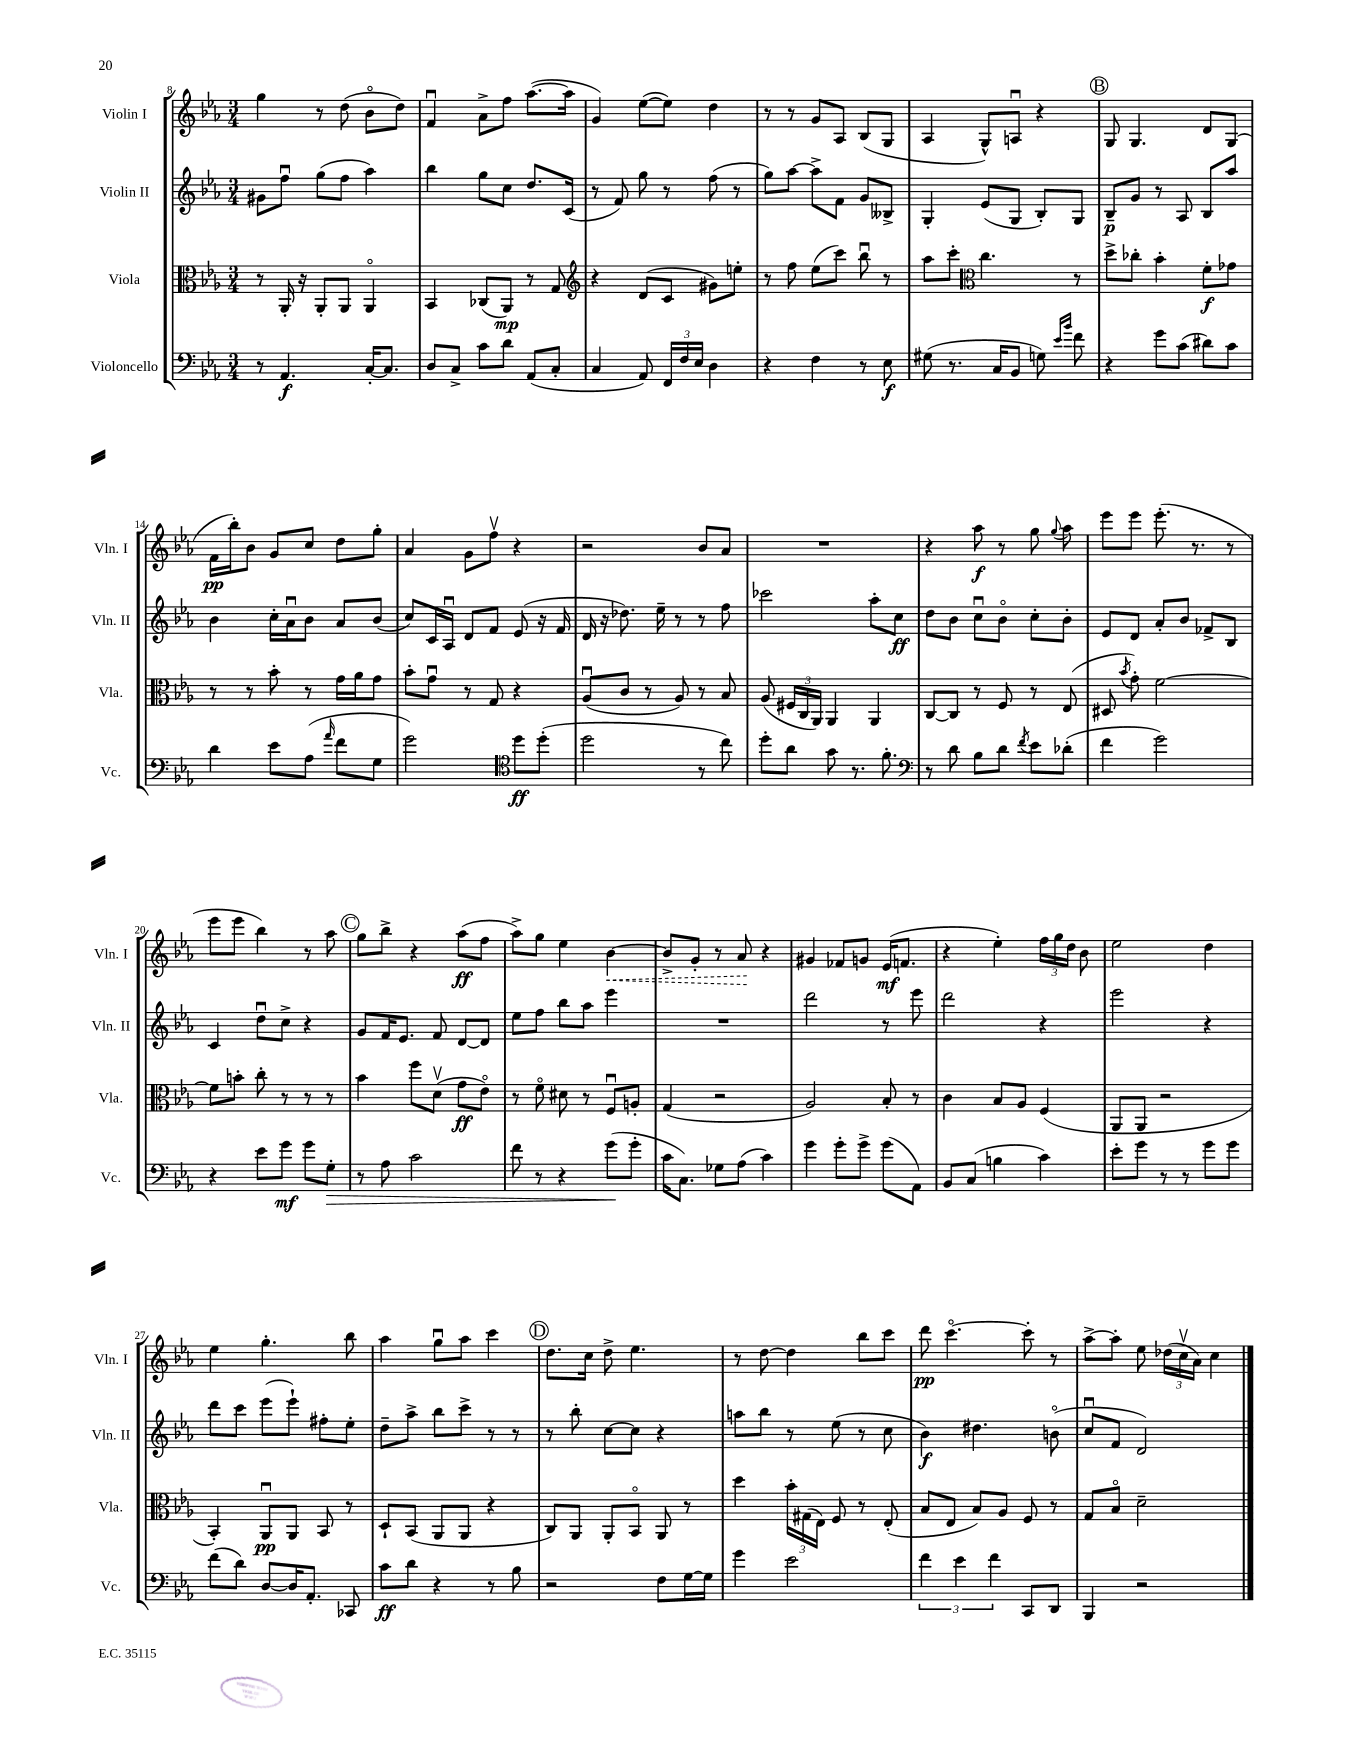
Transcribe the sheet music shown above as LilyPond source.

<<
\new StaffGroup <<
\new Staff = "s0" \with { instrumentName = "Violin I" shortInstrumentName = "Vln. I" } {
    \clef treble \key ees \major \numericTimeSignature \time 3/4
    \autoBeamOff g''4 r8 d''8( bes'8[\flageolet d''8]) |
    f'4\downbow aes'8[-> f''8] aes''8.[~( aes''16] |
    g'4) ees''8[~( ees''8]) d''4 |
    r8 r8 g'8[ aes8] bes8[( g8] |
    aes4 g8[-^) a8]\downbow r4 |
    \mark \markup { \circle "B" } g8 g4. d'8[ g8]( |
    f'16[\pp bes''16-.) bes'8] g'8[ c''8] d''8[ g''8]-. |
    aes'4 g'8[ f''8]\upbow r4 |
    r2 bes'8[ aes'8] |
    R2. |
    r4 aes''8\f r8 g''8 \appoggiatura { g''8 } aes''8 |
    ees'''8[ ees'''8] ees'''8.-.( r8. r8 |
    ees'''8[ ees'''8] bes''4) r8 aes''8 |
    \mark \markup { \circle "C" } g''8[ bes''8]-> r4 aes''8[\ff( f''8] |
    aes''8[->) g''8] ees''4 \once \override Hairpin.style = #'dashed-line bes'4~\< |
    bes'8[-> g'8]-. r8 aes'8\! r4 |
    gis'4 fes'8[ g'8] ees'16[\mf( f'8.] |
    r4 ees''4-.) \tuplet 3/2 { f''16[ g''16 d''16] } bes'8 |
    ees''2 d''4 |
    ees''4 g''4.-. bes''8 |
    aes''4 g''8[\downbow aes''8] c'''4 |
    \mark \markup { \circle "D" } d''8.[ c''16] d''8-> ees''4. |
    r8 d''8~ d''4 bes''8[ c'''8] |
    d'''8\pp c'''4.~\flageolet c'''8-. r8 |
    aes''8[~-> aes''8]-. ees''8 \tuplet 3/2 { des''16[( c''16\upbow aes'16]) } c''4 \bar "|." |
}
\new Staff = "s1" \with { instrumentName = "Violin II" shortInstrumentName = "Vln. II" } {
    \clef treble \key ees \major \numericTimeSignature \time 3/4
    \autoBeamOff gis'8[ f''8]\downbow g''8[( f''8] aes''4) |
    bes''4 g''8[ c''8] d''8.[ c'16]( |
    r8 f'8) g''8 r8 f''8( r8 |
    g''8[) aes''8]~ aes''8[-> f'8] g'8[ beses8]-> |
    g4-. ees'8[( g8] bes8[-.) g8] |
    \mark \markup { \circle "B" } bes8[--\p g'8] r8 aes8 bes8[ aes''8] |
    bes'4 c''16[-. aes'16\downbow bes'8] aes'8[ bes'8]( |
    c''8[) c'16 aes16]\downbow d'8[ f'8] ees'8( r16 f'16 |
    d'16 r16 des''8.) ees''16-- r8 r8 f''8 |
    ces'''2 aes''8[-. c''8]\ff |
    d''8[ bes'8] c''8[\downbow bes'8]\flageolet c''8[-. bes'8]-. |
    ees'8[ d'8] aes'8[-. bes'8] fes'8[-> bes8] |
    c'4 d''8[\downbow c''8]-> r4 |
    \mark \markup { \circle "C" } g'8[ f'16 ees'8.] f'8 d'8[~ d'8] |
    ees''8[ f''8] bes''8[ aes''8] ees'''4 |
    R2. |
    d'''2 r8 ees'''8 |
    d'''2 r4 |
    ees'''2 r4 |
    d'''8[ c'''8] ees'''8[( ees'''8]-!) fis''8[-. ees''8]-. |
    d''8[-- aes''8]-> bes''8[ c'''8]-> r8 r8 |
    \mark \markup { \circle "D" } r8 bes''8-. c''8[~ c''8] r4 |
    a''8[ bes''8] r8 ees''8( r8 c''8 |
    bes'4\f) dis''4. b'8\flageolet( |
    c''8[\downbow f'8] d'2) \bar "|." |
}
\new Staff = "s2" \with { instrumentName = "Viola" shortInstrumentName = "Vla." } {
    \clef alto \key ees \major \numericTimeSignature \time 3/4
    \autoBeamOff r8 aes,16-. r16 aes,8[-. aes,8] aes,4\flageolet |
    bes,4 ces8[( aes,8]\mp) r8 g8 |
    \clef treble r4 d'8[( c'8] gis'8[) e''8]-. |
    r8 f''8 ees''8[( c'''8]) bes''8\downbow r8 |
    aes''8[ c'''8]-. \clef alto c''4. r8 |
    \mark \markup { \circle "B" } d''8[-> ces''8]-. bes'4-. f'8[-.\f ges'8] |
    r8 r8 bes'8-. r8 g'16[ aes'16 g'8] |
    bes'8[-. g'8]\downbow r8 g8 r4 |
    aes8[\downbow( c'8] r8 aes8) r8 bes8 |
    aes8( \tuplet 3/2 { fis16[ c16 aes,16]) } aes,4 aes,4 |
    c8[~ c8] r8 f8 r8 ees8( |
    dis8 \acciaccatura { bes'8 } g'8-.) f'2~ |
    f'8[ b'8]-. c''8-. r8 r8 r8 |
    \mark \markup { \circle "C" } bes'4 f''8[ d'8]\upbow( g'8[\ff ees'8]\flageolet) |
    r8 f'8\flageolet dis'8 r8 f8[\downbow a8]-. |
    g4( r2 |
    aes2) bes8-. r8 |
    c'4 bes8[ aes8] f4( |
    aes,8[ aes,8] r2 |
    bes,4-.) aes,8[\downbow\pp aes,8] bes,8 r8 |
    d8[-! bes,8]( aes,8[ aes,8] r4 |
    \mark \markup { \circle "D" } c8[) aes,8] aes,8[-. bes,8]\flageolet aes,8 r8 |
    d''4 \tuplet 3/2 { bes'16[-. gis16( ees16]) } f8 r8 ees8-.( |
    bes8[ ees8] bes8[) aes8] f8 r8 |
    g8[ bes8]\flageolet d'2-- \bar "|." |
}
\new Staff = "s3" \with { instrumentName = "Violoncello" shortInstrumentName = "Vc." } {
    \clef bass \key ees \major \numericTimeSignature \time 3/4
    \autoBeamOff r8 aes,4.\f c16[~-. c8.] |
    d8[ c8]-> c'8[ d'8] aes,8[( c8]-. |
    c4 aes,8) \tuplet 3/2 { f,16[ f16 ees16] } d4 |
    r4 f4 r8 ees8\f |
    gis8( r8. c16[ bes,8] g8) \grace { ees'16[ bes'16] } f'8 |
    \mark \markup { \circle "B" } r4 g'8[ c'8]( dis'8[) c'8] |
    d'4 ees'8[ aes8]( \grace { aes'16 } f'8[ g8] |
    g'2) \clef tenor d''8[\ff d''8]-.( |
    d''2 r8 c''8) |
    d''8[-. aes'8] g'8 r8. f'8.-. |
    \clef bass r8 d'8 bes8[ d'8] \acciaccatura { f'8 } ees'8[ des'8]-.( |
    f'4 g'2) |
    r4 ees'8[ g'8]\mf g'8[ g8]-.\> |
    \mark \markup { \circle "C" } r8 aes8 c'2 |
    f'8 r8 r4 g'8[\!( g'8]-. |
    c'16[ c8.]) ges8[ aes8]( c'4) |
    g'4 g'8[-. g'8]-> g'8[( aes,8]) |
    bes,8[ c8]( b4 c'4) |
    ees'8[-. g'8] r8 r8 g'8[ g'8] |
    f'8[( d'8]) d8[~ d16 aes,8.]-. ces,8 |
    c'8[\ff d'8] r4 r8 bes8 |
    \mark \markup { \circle "D" } r2 f8[ g16~ g16] |
    g'4 ees'2 |
    \tuplet 3/2 { f'4 ees'4 f'4 } c,8[ d,8] |
    bes,,4 r2 \bar "|." |
}
>>
>>
\layout { \context { \Score currentBarNumber = #8 } }
